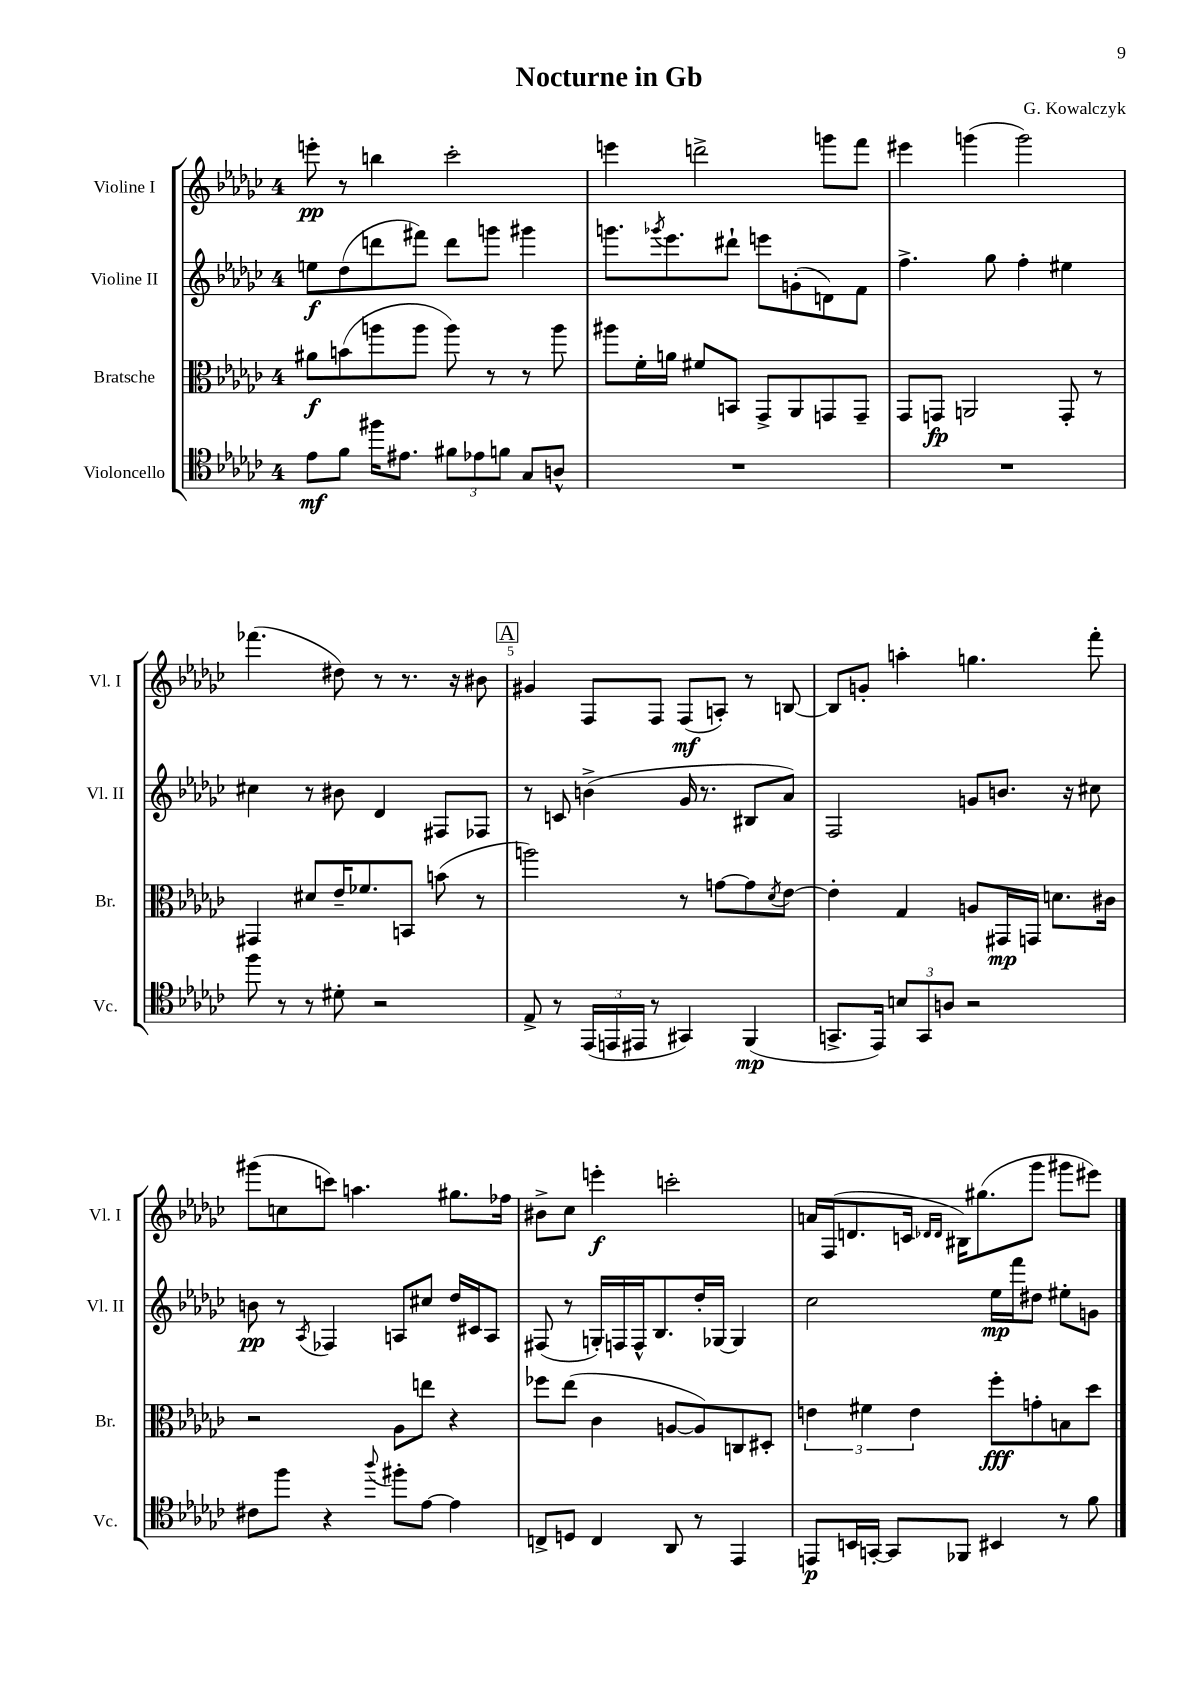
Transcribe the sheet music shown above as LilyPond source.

\header { title = "Nocturne in Gb" composer = "G. Kowalczyk" }
<<
\new StaffGroup <<
\new Staff = "s0" \with { instrumentName = "Violine I" shortInstrumentName = "Vl. I" } {
    \clef treble \key ges \major \once \override Staff.TimeSignature.style = #'single-digit \time 4/4
    e'''8-.\pp r8 b''4 ces'''2-. |
    e'''4 d'''2-> g'''8 f'''8 |
    eis'''4 g'''4( g'''2) |
    fes'''4.( dis''8) r8 r8. r16 bis'8 |
    \mark \markup { \box "A" } gis'4 f8 f8 f8\mf( a8-.) r8 b8~ |
    b8 g'8-. a''4-. g''4. f'''8-. |
    gis'''8( c''8 c'''8) a''4. gis''8. fes''16 |
    bis'8-> ces''8 e'''4-.\f c'''2-. |
    a'16 f16( d'8. c'16 \grace { des'16 des'16 } bis16) gis''8.( ges'''8 gis'''8 eis'''8) \bar "|." |
}
\new Staff = "s1" \with { instrumentName = "Violine II" shortInstrumentName = "Vl. II" } {
    \clef treble \key ges \major \once \override Staff.TimeSignature.style = #'single-digit \time 4/4
    e''8\f des''8( d'''8 fis'''8) d'''8 g'''8 gis'''4 |
    g'''8. \acciaccatura { ges'''8 } ees'''8. dis'''8-! e'''8 g'8-.( d'8) f'8 |
    f''4.-> ges''8 f''4-. eis''4 |
    cis''4 r8 bis'8 des'4 fis8 fes8 |
    \mark \markup { \box "A" } r8 c'8 b'4->( ges'16 r8. bis8 aes'8) |
    f2 g'8 b'8. r16 cis''8 |
    b'8\pp r8 \acciaccatura { aes8 } fes4 a8 cis''8 des''16 cis'16 a8 |
    fis8( r8 g16-.) f16 f16-^ bes8. des''16-. ges16~ ges4 |
    ces''2 ees''16\mp f'''16 dis''8 eis''8-. g'8 \bar "|." |
}
\new Staff = "s2" \with { instrumentName = "Bratsche" shortInstrumentName = "Br." } {
    \clef alto \key ges \major \once \override Staff.TimeSignature.style = #'single-digit \time 4/4
    ais'8\f b'8( a''8 a''8 a''8) r8 r8 a''8 |
    ais''8 f'16-. a'16 fis'8 b,8 ges,8-> aes,8 g,8 g,8-- |
    ges,8 g,8\fp a,2 g,8-. r8 |
    gis,4 dis'8 ees'16-- fes'8. b,8 b'8( r8 |
    \mark \markup { \box "A" } a''2) r8 g'8~ g'8 \acciaccatura { des'8 } ees'8~ |
    ees'4-. ges4 a8 gis,16\mp g,16 d'8. cis'16 |
    r2 aes8 e''8 r4 |
    fes''8 ees''8( ces'4 a8~ a8) c8 dis8-. |
    \tuplet 3/2 { e'4 fis'4 e'4 } f''8-.\fff g'8-. b8 des''8 \bar "|." |
}
\new Staff = "s3" \with { instrumentName = "Violoncello" shortInstrumentName = "Vc." } {
    \clef tenor \key ges \major \once \override Staff.TimeSignature.style = #'single-digit \time 4/4
    ees'8\mf f'8 fis''16 eis'8. \tuplet 3/2 { fis'8 ees'8 f'8 } ges8 a8-^ |
    R1 |
    R1 |
    f''8 r8 r8 dis'8-. r2 |
    \mark \markup { \box "A" } ees8-> r8 \tuplet 3/2 { ees,16( e,16 eis,16 } r8 gis,4) f,4\mp( |
    g,8.-> ees,16) \tuplet 3/2 { b8 g,8 a8 } r2 |
    cis'8 f''8 r4 \appoggiatura { aes''8 } fis''8-. ees'8~ ees'4 |
    c8-> d8 c4 aes,8 r8 ees,4 |
    e,8\p b,16 g,16~-. g,8 fes,8 bis,4 r8 f'8 \bar "|." |
}
>>
>>
\layout { \context { \Score \override BarNumber.break-visibility = ##(#f #t #t) barNumberVisibility = #(every-nth-bar-number-visible 5) } }
